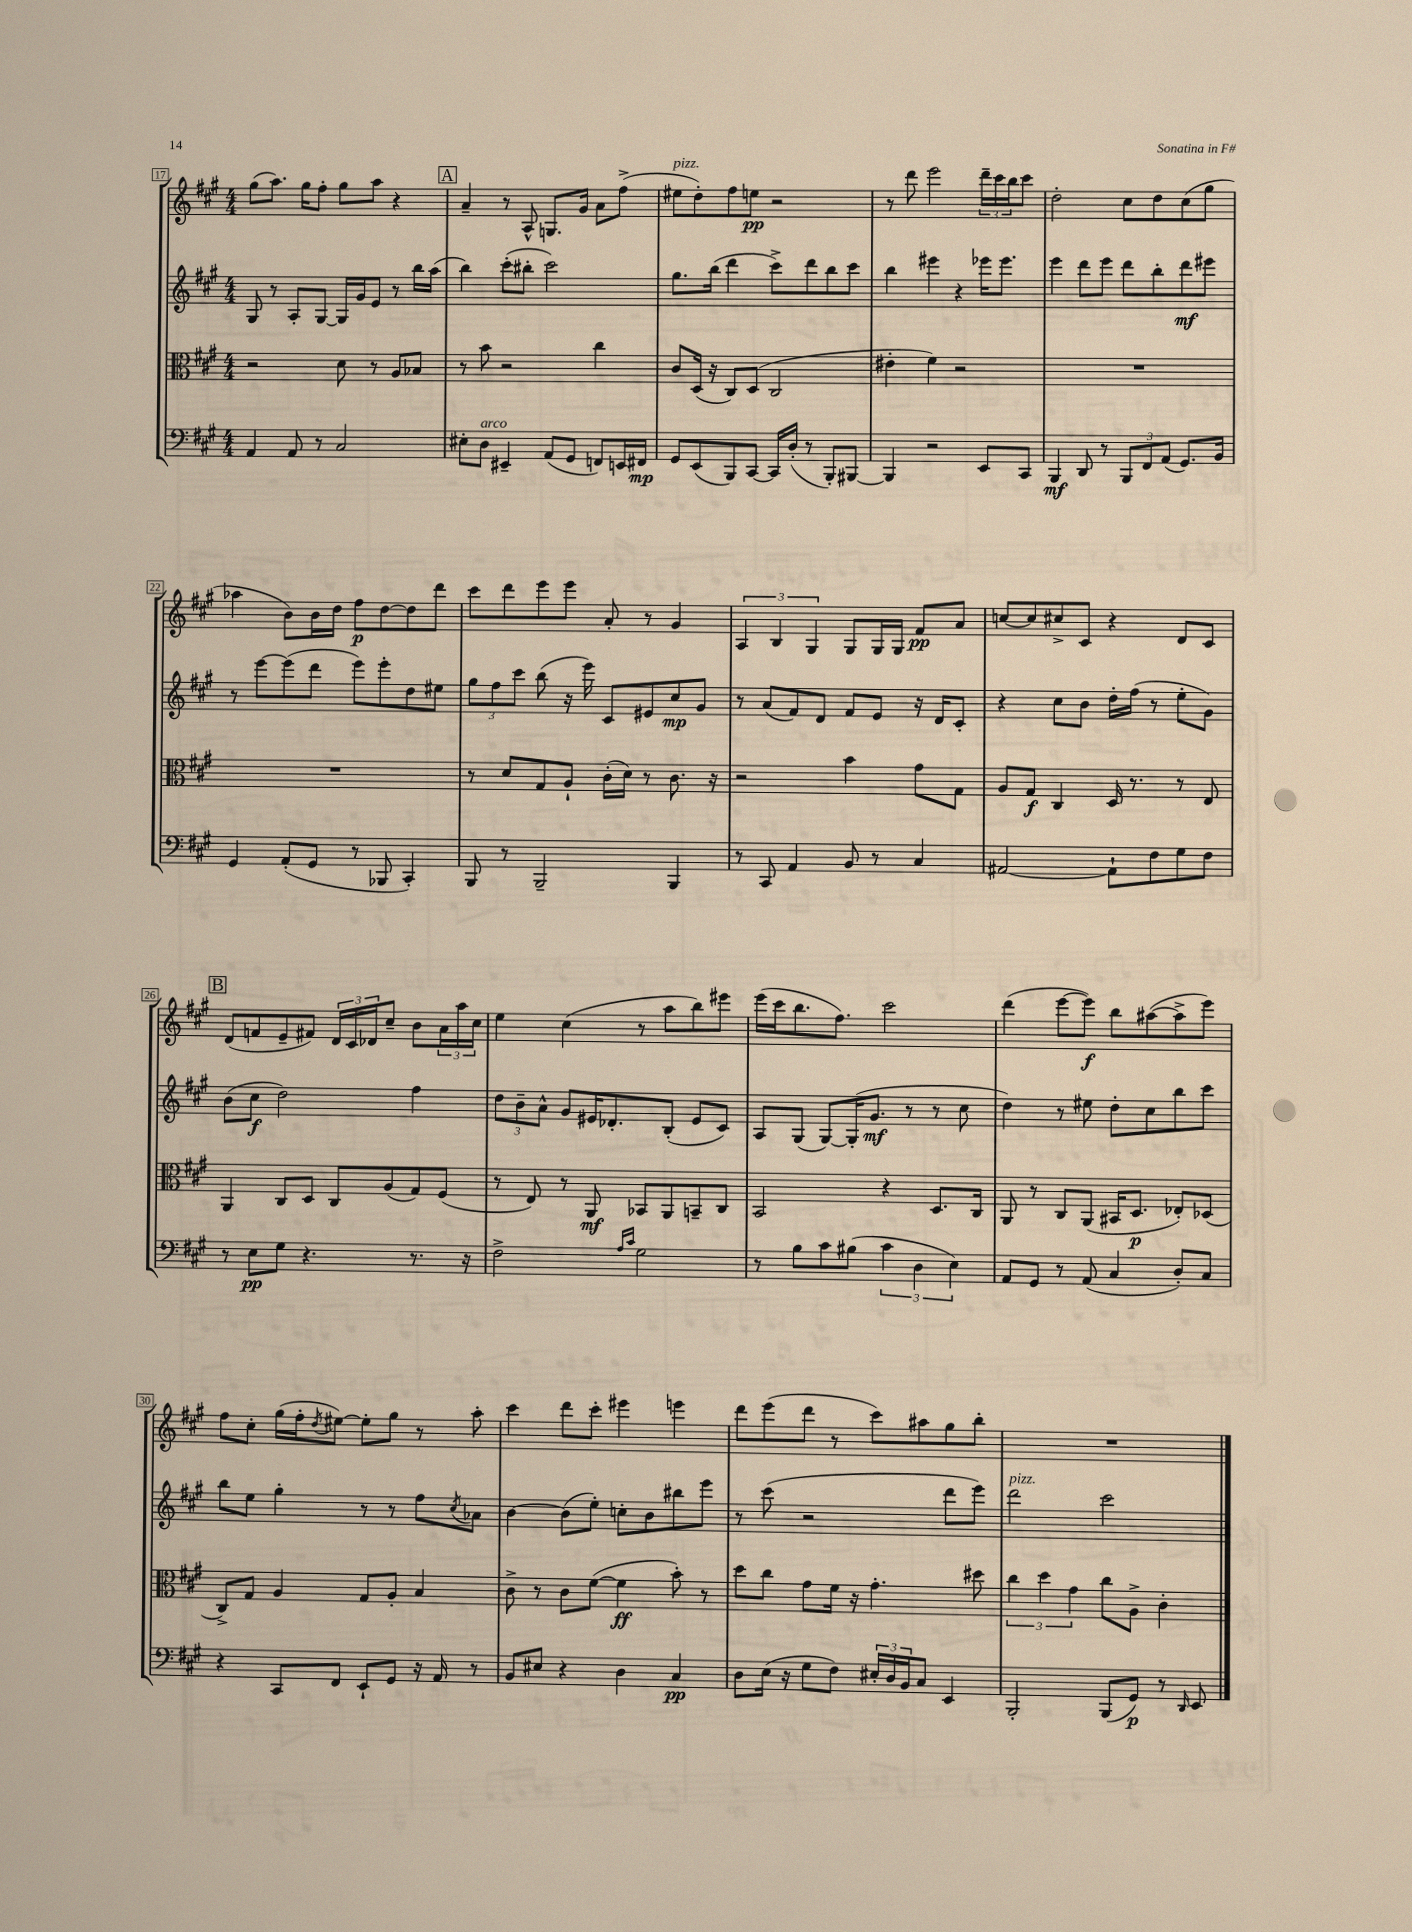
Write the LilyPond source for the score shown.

<<
\new StaffGroup <<
\new Staff = "s0" {
    \clef treble \key a \major \numericTimeSignature \time 4/4
    gis''8( a''8.) gis''16 fis''8-. gis''8 a''8 r4 |
    \mark \markup { \box "A" } a'4-- r8 a8-^ g8. gis'16 a'8 fis''8->( |
    eis''8^\markup { \italic "pizz." } d''8-.) fis''8 e''8\pp r2 |
    r8 d'''8 e'''2 \tuplet 3/2 { d'''16-- cis'''16 b''16 } cis'''8 |
    d''2-. cis''8 d''8 cis''8( gis''8 |
    aes''4 b'8) b'16 d''16 fis''8\p d''8~ d''8 d'''8 |
    cis'''8 d'''8 e'''8 e'''8 a'8-. r8 gis'4 |
    \tuplet 3/2 { a4 b4 gis4 } gis8 gis16 gis16 fis'8\pp a'8 |
    c''8~ c''8 cis''8-> cis'8 r4 d'8 cis'8 |
    \mark \markup { \box "B" } d'8( f'8 e'8-- fis'8) \tuplet 3/2 { d'16 cis'16 des'16 } cis''8-- b'8 \tuplet 3/2 { a'16 a''16 cis''16 } |
    e''4 cis''4( r8 a''8 b''8) eis'''8 |
    e'''16( cis'''16 b''8. fis''8.) cis'''2 |
    d'''4( e'''8~ e'''8\f) b''8 ais''8~( ais''8-> e'''8) |
    fis''8 cis''8-. gis''16( fis''16-. \acciaccatura { d''8 } eis''8~) eis''8-. gis''8 r8 a''8-. |
    cis'''4 d'''8 cis'''8-. eis'''4 e'''4 |
    d'''8 e'''8( d'''8 r8 cis'''8) ais''8 gis''8 b''8-. |
    R1 \bar "|." |
}
\new Staff = "s1" {
    \clef treble \key a \major \numericTimeSignature \time 4/4
    gis8 r8 a8-. gis8~ gis16 gis'16 e'8 r8 b''16 a''16( |
    \mark \markup { \box "A" } b''4) cis'''8-.( bis''8-. cis'''2) |
    gis''8. b''16( d'''4 cis'''8->) d'''8 b''8 cis'''8 |
    b''4 eis'''4 r4 ees'''16 ees'''8. |
    e'''4 d'''8 e'''8 d'''8 b''8-. d'''8\mf eis'''8 |
    r8 e'''8~ e'''8( d'''8 e'''8) e'''8-. d''8 eis''8 |
    \tuplet 3/2 { gis''8 fis''8 cis'''8 } b''8( r16 e'''16) cis'8 eis'8 cis''8\mp gis'8 |
    r8 a'8( fis'8) d'8 fis'8 e'8 r16 d'16 cis'8-. |
    r4 cis''8 b'8 d''16-. fis''16( r8 e''8-. gis'8) |
    \mark \markup { \box "B" } b'8( cis''8\f d''2) fis''4 |
    \tuplet 3/2 { d''8 b'8-- a'8-^ } gis'8 eis'16 des'8.-. b8-.( eis'8 cis'8) |
    a8 gis8( gis8~) gis16-.( gis'8.\mf r8 r8 cis''8 |
    d''4) r8 eis''8 d''8-. cis''8 b''8 cis'''8 |
    b''8 e''8 gis''4-. r8 r8 fis''8 \acciaccatura { cis''8 } aes'8 |
    b'4~ b'8( e''8-.) c''8-. b'8 bis''8 e'''8 |
    r8 cis'''8( r2 d'''8 e'''8) |
    d'''2^\markup { \italic "pizz." } cis'''2 \bar "|." |
}
\new Staff = "s2" {
    \clef alto \key a \major \numericTimeSignature \time 4/4
    r2 d'8 r8 a8 bes8 |
    \mark \markup { \box "A" } r8 b'8 r2 cis''4 |
    cis'8 d16( r16 cis8) d8( cis2 |
    eis'4-. fis'4) r2 |
    R1 |
    R1 |
    r8 d'8 gis8 a8-! cis'16-.( d'16) r8 cis'8. r16 |
    r2 b'4 gis'8 gis8 |
    a8 gis8\f cis4 d16 r8. r8 e8 |
    \mark \markup { \box "B" } a,4 cis8 d8 cis8 a8( gis8) fis8( |
    r8 e8) r8 a,8\mf bes,8 a,8 b,8-- cis8 |
    b,2 r4 d8. cis16 |
    a,8 r8 cis8 a,8( bis,16 d8.\p ees8-.) des8( |
    cis8->) gis8 a4 gis8 a8-. b4 |
    cis'8-> r8 cis'8 fis'8~( fis'4\ff b'8-.) r8 |
    d''8 cis''8 gis'8 fis'16 r16 gis'4.-. dis''8 |
    \tuplet 3/2 { cis''4 d''4 gis'4 } cis''8 a8-> cis'4-. \bar "|." |
}
\new Staff = "s3" {
    \clef bass \key a \major \numericTimeSignature \time 4/4
    a,4 a,8 r8 cis2 |
    \mark \markup { \box "A" } eis8-. d8^\markup { \italic "arco" } eis,4-- a,8( gis,8 f,8) e,16 fis,16\mp |
    gis,8 e,8( b,,8) cis,8~ cis,16 d16-.( r8 b,,8-.) bis,,8~ |
    bis,,4 r2 e,8 cis,8 |
    b,,4\mf d,8 r8 \tuplet 3/2 { b,,8 fis,8 a,8( } gis,8.) b,16 |
    gis,4 a,8-.( gis,8 r8 bes,,8 cis,4-.) |
    b,,8 r8 b,,2-- b,,4 |
    r8 cis,8 a,4 b,8 r8 cis4 |
    ais,2~ ais,8-! fis8 gis8 fis8 |
    \mark \markup { \box "B" } r8 e8\pp gis8 r4. r8. r16 |
    fis2-> \grace { a16 cis'16 } gis2 |
    r8 b8 cis'8 bis8( \tuplet 3/2 { cis'4 d4 e4) } |
    a,8 gis,8 r8 a,8( cis4 d8-.) cis8 |
    r4 cis,8 fis,8 e,8-! gis,8 r16 a,16 r8 |
    b,8 eis8 r4 d4 cis4\pp |
    d8 e16( r16 gis8 fis8) \tuplet 3/2 { eis16-. d16 b,16 } cis8 e,4 |
    b,,2-. b,,8( gis,8\p) r8 \grace { d,16 } e,8 \bar "|." |
}
>>
>>
\layout { \context { \Score currentBarNumber = #17 \override BarNumber.stencil = #(make-stencil-boxer 0.1 0.3 ly:text-interface::print) } }
